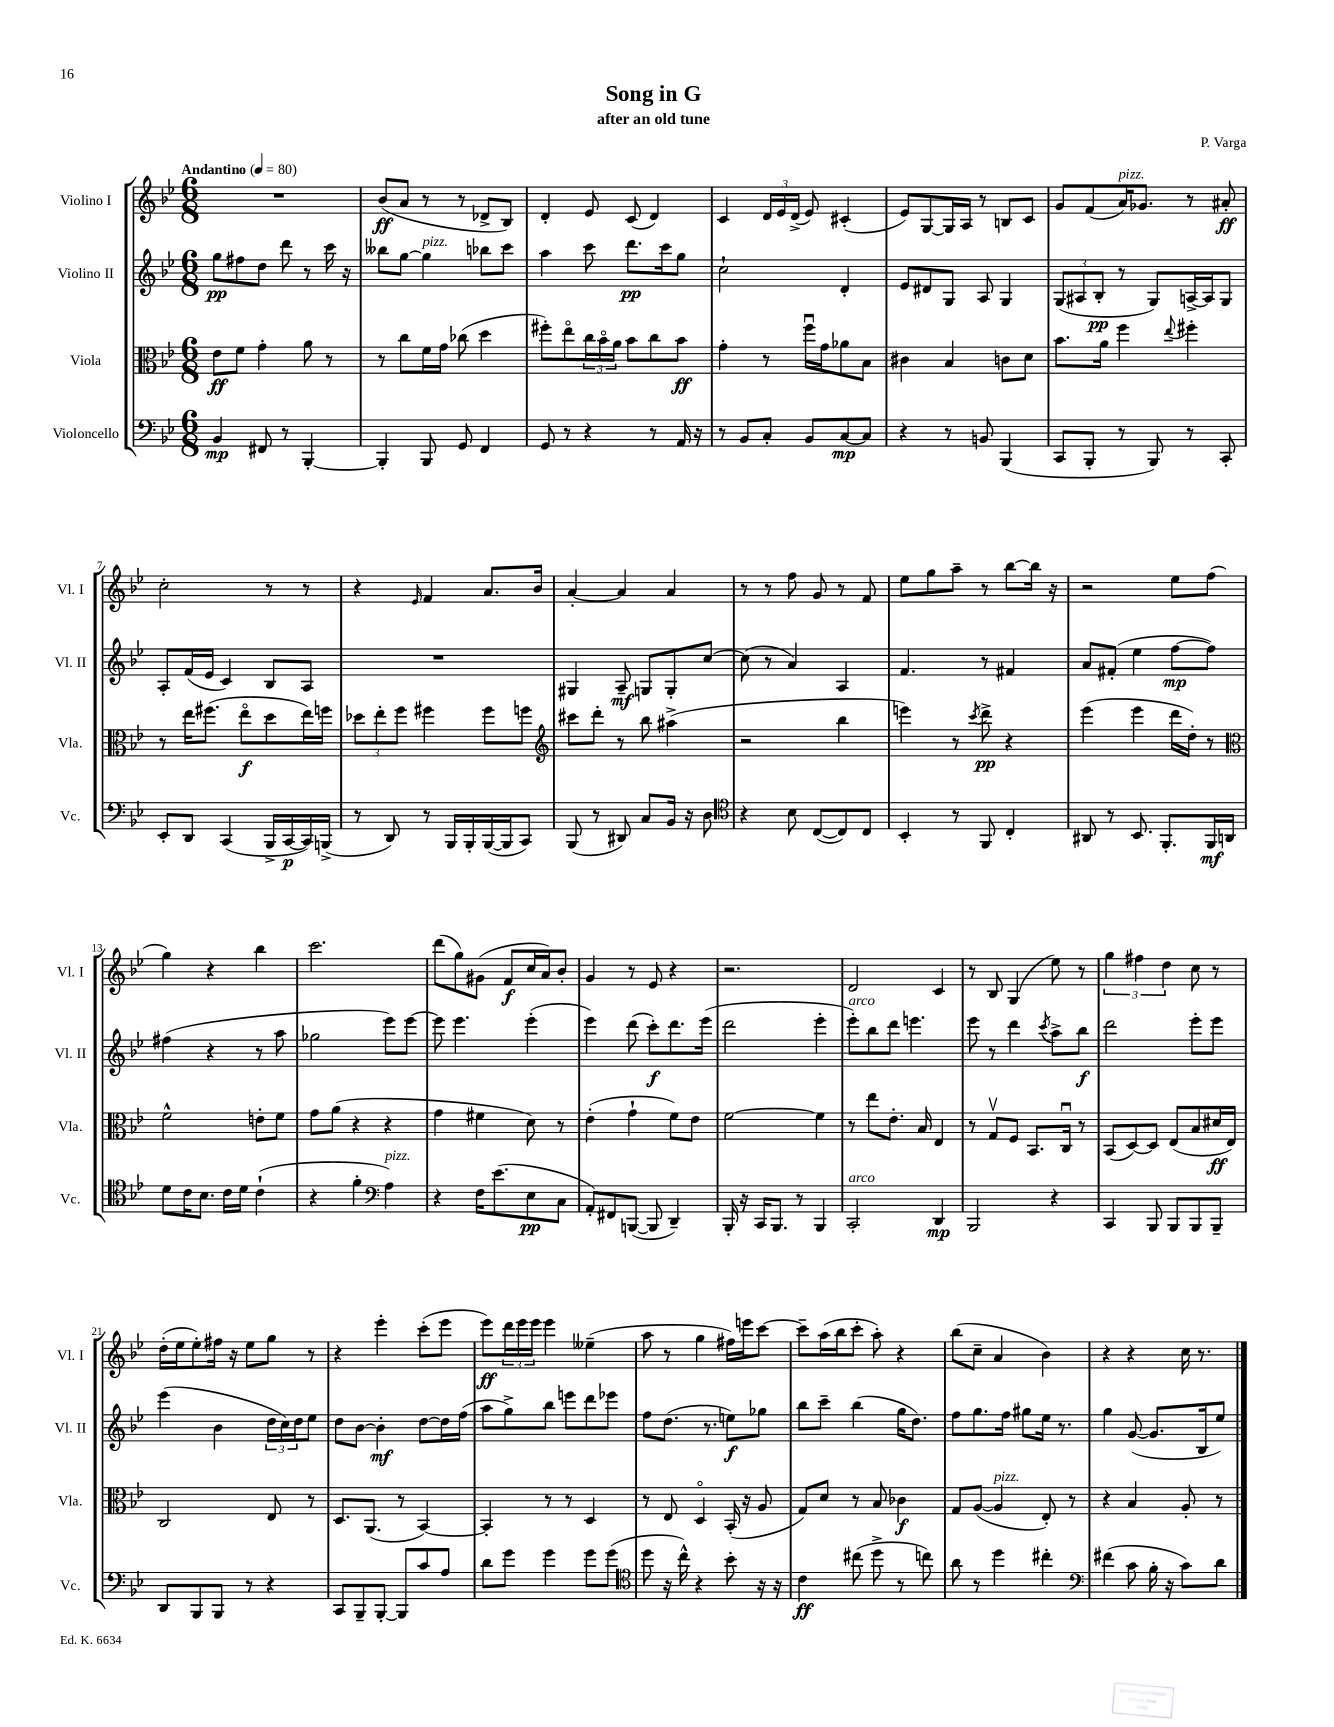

**kern	**kern	**kern	**kern
*staff4	*staff3	*staff2	*staff1
*clefF4	*clefC3	*clefG2	*clefG2
*k[b-e-]	*k[b-e-]	*k[b-e-]	*k[b-e-]
*M6/8	*M6/8	*M6/8	*M6/8
*MM80	*MM80	*MM80	*MM80
4BB-/	8e-\L	8gg\L	2.r
.	8f\J	8ff#\	.
8FF#/	4g'\	8dd\J	.
8r	.	8ddd\	.
[4BBB-'/	8a\	8r	.
.	8r	16ccc\	.
.	.	16r	.
=	=	=	=
4BBB-'/]	8r	8bb--\L	(8b-/L
.	8cc\L	[8gg\J	8a/J
8BBB-/	16f\L	4gg\]	8r
.	16g\JJ	.	.
8GG/	(8cc-\	.	8r
4FF/	4dd\	8bb-\L	8d-^/L
.	.	8ccc\J	8B-/J)
=	=	=	=
8GG/	8ff#'\L)	4aa\	4d'/
8r	8ee-o\	.	.
4r	24cc\L	8ccc\	8e-/
.	24b-o\	.	.
.	24a\JJ	.	.
.	8b-\L	8.ddd\L	(8c/
8r	8cc\	.	4d/)
.	.	16ccc\k	.
16AA/	8b-\J	8gg\J	.
16r	.	.	.
=	=	=	=
8r	4g'\	2cc`\	4c/
8BB-/L	.	.	.
8C'/J	8r	.	24d/LL
.	.	.	24e-/
.	.	.	(24d^/JJ
8BB-/L	16ffu\LL	.	8e-/)
.	16g\J	.	.
[8C/	8a-\	4d'/	(4c#'/
8C/]J	8B-\J	.	.
=	=	=	=
4r	4c#\	8e-/L	8e-/L)
.	.	8d#/	[8G/
8r	4B-/	8G/J	16G/]L
.	.	.	16A/JJ
8BB/	.	8A/	8r
(4BBB-/	8c\L	4G/	8B/L
.	8d\J	.	8c/J
=	=	=	=
8CC/L	8.b-\L	(12G/L	8g/L
.	.	12A#/	.
8BBB-'/J	.	.	(8f/
.	.	12B-'/J	.
.	16a\Jk	.	.
8r	4ff\	8r	16a/K)
.	.	.	8.g-/J
8BBB-/)	.	8G/L)	.
.	8qqee-/	.	.
8r	4ff#'\	[16A^/L	8r
.	.	16A/]J	.
8CC'/	.	8G/J	8a#'/
=	=	=	=
8EE-'/L	8r	8A'/L	2cc'\
8DD/J	16ee-\LK	(16f/L	.
.	(8.ff#\J	16e-/JJ	.
(4CC/	.	4c/)	.
.	8ee-o\L	.	.
16BBB-^/LL	8dd\	8B-/L	8r
[16CC/	.	.	.
16CC/])	16ee-\L)	8A/J	8r
(16BBB^/JJ	16ff\JJ	.	.
=	=	=	=
8r	12dd-\L	2.r	4r
.	12ee-'\	.	.
8DD/)	.	.	.
.	12ff\J	.	.
.	.	.	16qqe-/
8r	4ff#\	.	4f/
16BBB-/LL	.	.	.
16BBB-'/	.	.	.
([16BBB-/	8ff#\L	.	8.a/L
16BBB-/]J	.	.	.
8CC/J)	8ff\J	.	.
.	.	.	16b-/Jk
=	=	=	=
*	*clefG2	*	*
(8BBB-/	8ccc#\L	4G#/	[4a'/
8r	8ddd'\J	.	.
8DD#/)	8r	8A~/	4a/]
8C/L	8bb-\	8G/L	.
16BB-/Jk	(4aa#^\	8G'/	4a/
16r	.	.	.
8D\	.	[8cc/J	.
=	=	=	=
*clefC4	*	*	*
4r	2r	(8cc\]	8r
.	.	8r	8r
8B-\	.	4a/)	8ff\
([8C/L	.	.	8g/
8C/])	4bb-\	4A/	8r
8C/J	.	.	8f/
=	=	=	=
4BB-'/	4eee\)	4.f/	8ee-\L
.	.	.	8gg\
8r	8r	.	8aa~\J
.	8qccc/	.	.
8FF/	8ddd^\	8r	8r
4C'/	4r	4f#/	[8bb-\L
.	.	.	16bb-\]Jk
.	.	.	16r
=	=	=	=
8AA#/	(4eee-\	8a/L	2r
8r	.	(8f#'/J	.
8.BB-/	4eee-\	4ee-\	.
8.FF'/L	.	.	.
.	16ddd\LL	[8ff\L	8ee-\L
.	16dd'\JJ)	.	.
16FF/L	8r	8ff\]J)	(8ff\J
16AA/JJ	.	.	.
=	=	=	=
*	*clefC3	*	*
8d\L	2f^^\	(4ff#\	4gg\)
16c\K	.	.	.
8.B-\J	.	.	.
.	.	4r	4r
16c\LL	.	.	.
16d\JJ	.	.	.
(4c`\	8e'\L	8r	4bb-\
.	8f\J	8aa\	.
=	=	=	=
4r	8g\L	2gg-\	2.ccc\
.	(8a\J	.	.
4f'\	4r	.	.
*clefF4	*	*	*
4A\)	4r	8eee-\L)	.
.	.	[8eee-\J	.
=	=	=	=
4r	4g\	8eee-\]	(8ddd\L
.	.	4.eee-\	8gg\)
16F\LK	4f#\	.	(8g#\J
(8.e-\	.	.	.
.	.	.	8f/L
8E-\	8d\)	(4eee-'\	16cc/L
.	.	.	16a/J)
8C\J	8r	.	8b-'/J
=	=	=	=
8AA'/L)	(4e-'\	4eee-\)	4g/
8FF#/	.	.	.
([8BBB/J	4g`\	(8ddd\	8r
8BBB/]	.	8ccc'\L)	8e-/
4DD~/)	8f\L)	8.ddd\	4r
.	8e-\J	.	.
.	.	(16eee-\Jk	.
=	=	=	=
16BBB-'/	[2f\	2ddd\	2.r
16r	.	.	.
16CC/LK	.	.	.
8.BBB-/J	.	.	.
8r	.	.	.
4BBB-/	4f\]	4eee-'\	.
=	=	=	=
2CC'/	8r	8eee-'\L)	2d/
.	8ee-\L	8bb-\	.
.	8.e-'\J	8ddd\J	.
.	.	4.eee\	.
.	16B-/	.	.
4DD/	4E-/	.	4c/
=	=	=	=
2BBB-/	8r	8eee-\	8r
.	8Gv/L	8r	8B-/
.	8F/J	4ddd\	(4G/
.	8.BB-/L	.	.
.	.	8qccc/	.
4r	.	8aa^\L	8ee-\)
.	16Cu/Jk	.	.
.	8r	8bb-\J	8r
=	=	=	=
4CC/	(8BB-/L	2ddd\	6gg\
.	[8D/)	.	.
.	.	.	6ff#\
8BBB-/	8D/]J	.	.
.	.	.	6dd\
8BBB-/L	(8E-/L	.	.
8BBB-/	8B-/	8eee-'\L	8cc\
8BBB-~/J	16d#/L	8eee-\J	8r
.	16E-/JJ)	.	.
=	=	=	=
8DD/L	2C/	(4eee-\	(16dd'\LL
.	.	.	16ee-\J
8BBB-/	.	.	8ee-'\)
8BBB-/J	.	4b-\	16ff#\Jk
.	.	.	16r
8r	.	.	8ee-\L
4r	8E-/	24dd\LL	8gg\J
.	.	24cc\)	.
.	.	24dd\J	.
.	8r	8ee-\J	8r
=	=	=	=
8CC/L	8.D/L	8dd\L	4r
8BBB-~/	.	[8b-\J	.
.	(8.AA/J	.	.
[8BBB-'/J	.	4b-'\]	4eee-'\
8BBB-/]L	8r	.	.
8c/	[4BB-/)	[8dd\L	(8ccc'\L
8A/J	.	16dd\]L	8eee-\J
.	.	(16ff\JJ	.
=	=	=	=
8d\L	4BB-'/]	8aa\L	8eee-\L)
8g\J	.	8gg^\)	24ddd\L
.	.	.	24eee-\
.	.	.	24eee-\JJ
4g\	8r	8bb-\J	4eee-\
.	8r	8eee\L	.
8g\L	4D/	8ddd\	(4ee--~\
(8g\J	.	8eee-\J	.
=	=	=	=
*clefC4	*	*	*
8dd\	8r	8ff\L	8aa\
16r	8E-/	(8.dd\J	8r
16cc^^\)	.	.	.
4r	4Do/	.	4gg\
.	.	8.r	.
8b-'\	(16BB-'/	8ee\L)	16ff#\LL)
.	16r	.	16eee\J
16r	8A/	8gg-\J	[8ccc\J
16r	.	.	.
=	=	=	=
4c\	8G/L)	8bb-\L	8ccc~\]L
.	8d/J	8ccc~\J	(16aa\L
.	.	.	16bb-\J
(8cc#\	8r	(4bb-\	8ccc'\J
8dd^\	8B-/	.	8aa'\)
8r	4c-\	16gg\LK	4r
.	.	8.dd\J)	.
8cc\)	.	.	.
=	=	=	=
8a\	8G/L	8ff\L	(8bb-\L
8r	([8A/J	8.gg\	8cc~\J
4dd\	4A/]	.	4a/
.	.	16ff\Jk	.
.	.	8gg#\L	.
4cc#'\	8E-'/)	16ee-\Jk	4b-\)
.	.	8.r	.
.	8r	.	.
=	=	=	=
*clefF4	*	*	*
(4f#\	4r	4gg\	4r
8c\	4B-/	([8g/	4r
16B-'\	.	8.g/]L	.
16r	.	.	.
8c\L)	8A'/	.	16cc\
.	.	16B-/k	8.r
8d\J	8r	8ee-/J)	.
==	==	==	==
*-	*-	*-	*-
